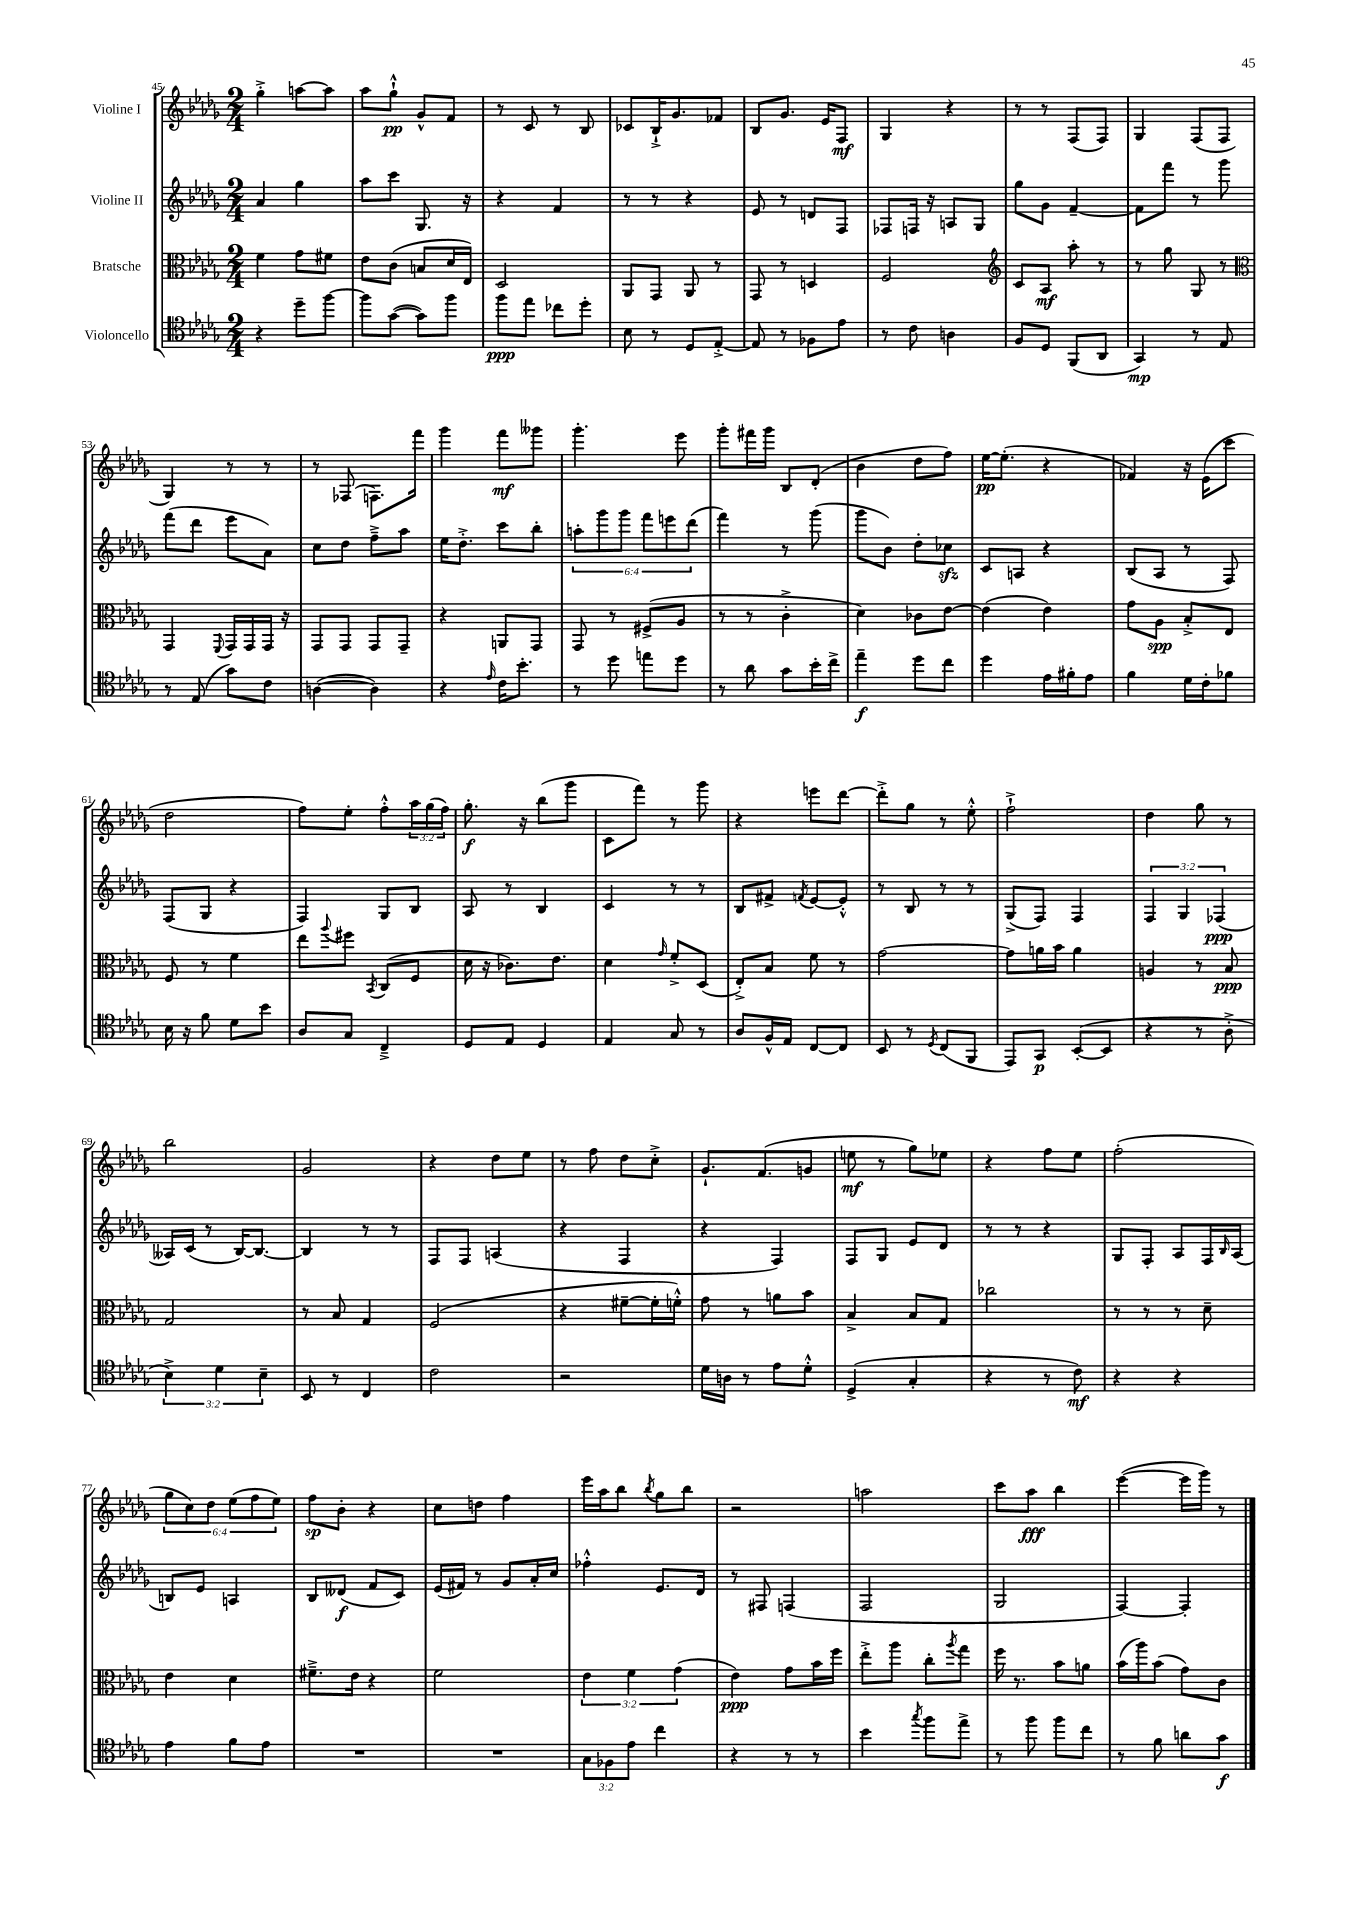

**kern	**kern	**kern	**kern
*staff4	*staff3	*staff2	*staff1
*clefC4	*clefC3	*clefG2	*clefG2
*k[b-e-a-d-g-]	*k[b-e-a-d-g-]	*k[b-e-a-d-g-]	*k[b-e-a-d-g-]
*M2/4	*M2/4	*M2/4	*M2/4
4r	4f	4a-	4gg-'^
8dd-~	8g-	4gg-	[8aa
[8ff	8f#	.	8aa]
=	=	=	=
8ff]	8e-	8aa-	8aa-
([8g-	(8c	8ccc	8gg-`^^
8g-])	8B	8.G-	8g-^^
8ff	16d-	.	8f
.	16E-)	16r	.
=	=	=	=
8ff	2D-	4r	8r
8ee-	.	.	8c
8cc-	.	4f	8r
8dd-'	.	.	8B-
=	=	=	=
8B-	8AA-	8r	8c-
8r	8GG-	8r	16B-`^
.	.	.	8.g-
8D-	8AA-	4r	.
[8E-'^	8r	.	8f-
=	=	=	=
8E-]	8GG-	8e-	8B-
8r	8r	8r	8.g-
8F-	4D	8d	.
.	.	.	16e-
8e-	.	8F	8F
=	=	=	=
8r	2F	8F-	4G-
8c	.	16F	.
.	.	16r	.
4A	.	8A	4r
.	.	8G-	.
=	=	=	=
*	*clefG2	*	*
8F	8c	8gg-	8r
8D-	8A-	8g-	8r
(8FF	8aa-'	[4f~	(8F
8AA-	8r	.	8F)
=	=	=	=
4GG-)	8r	8f]	4G-
.	8gg-	8fff	.
8r	8G-	8r	(8F
8E-	8r	8ggg-	8F
=	=	=	=
*	*clefC3	*	*
8r	4GG-	(8fff	4G-)
(8E-	.	8ddd-	.
.	8qqFF	.	.
8g-)	16GG-	8eee-	8r
.	16GG-	.	.
8c	16GG-	8a-)	8r
.	16r	.	.
=	=	=	=
([4A	8GG-	8cc	8r
.	8GG-	8dd-	(8F-
4A])	8GG-	8ff~^	8.F)
.	8GG-~	8aa-	.
.	.	.	16fff
=	=	=	=
4r	4r	16ee-	4ggg-
.	.	8.dd-'^	.
16qqe-	.	.	.
16c	8AA	8ccc	8fff
8.b-'	.	.	.
.	8GG-	8bb-'	8ggg--
=	=	=	=
8r	8GG-	12aa'	4.ggg-'
.	.	12ggg-	.
8dd-	8r	.	.
.	.	12ggg-	.
8ee	(8F#^	12fff	.
.	.	12eee	.
8dd-	8A-	.	8eee-
.	.	(12ddd-	.
=	=	=	=
8r	8r	4fff)	8ggg-'
8a-	8r	.	16fff#
.	.	.	16ggg-
8g-	4c'^	8r	8B-
16b-'	.	(8ggg-	(8d-'
16cc^	.	.	.
=	=	=	=
4ee-~	4d-)	8ggg-	4b-
.	.	8b-)	.
8dd-	8c-	8dd-'	8dd-
8cc	[8e-	8cc-	8ff)
=	=	=	=
4dd-	(4e-]	8c	[16ee-
.	.	.	(8.ee-']
.	.	8A	.
16e-	4e-)	4r	4r
16f#'	.	.	.
8e-	.	.	.
=	=	=	=
4f	8g-	(8B-	4f-)
.	8A-	8A-	.
16d-	8B-'^	8r	16r
16c'	.	.	(16e-
8f-	8E-	8F)	8ccc
=	=	=	=
16B-	8F	(8F	2dd-
16r	.	.	.
8f	8r	8G-	.
8d-	4f	4r	.
8b-	.	.	.
=	=	=	=
8A-	8ee-	4F)	8ff)
.	8qqaa-	.	.
8G-	8ff#	.	8ee-'
.	8qBB-	.	.
4C~^	(8C	8G-	8ff'^^
.	8F	8B-	24aa-
.	.	.	(24gg-
.	.	.	24ff)
=	=	=	=
8D-	16d-	8A-	8.gg-'
.	16r	.	.
8E-	8.c-)	8r	.
.	.	.	16r
4D-	.	4B-	(8bb-
.	8.e-	.	.
.	.	.	8ggg-
=	=	=	=
4E-	4d-	4c	8c
.	.	.	8fff)
.	16qqg-	.	.
8G-	8f'^	8r	8r
8r	(8D-	8r	8ggg-
=	=	=	=
8A-	8E-'^)	8B-	4r
16F^^	8B-	8f#^	.
16E-	.	.	.
.	.	8qf	.
[8C	8f	[8e-	8eee
8C]	8r	8e-'^^]	[8ddd-
=	=	=	=
8BB-	[2g-	8r	8ddd-'^]
8r	.	8B-	8gg-
8qD-	.	.	.
(8C	.	8r	8r
8FF	.	8r	8ee-'^^
=	=	=	=
8EE-)	8g-]	(8G-^	2ff`^
8GG-	16a	8F)	.
.	16b-	.	.
([8BB-'	4a	4F	.
8BB-]	.	.	.
=	=	=	=
4r	4A	6F	4dd-
.	.	6G-	.
8r	8r	.	8gg-
.	.	(6F-	.
8A-'^	8B-	.	8r
=	=	=	=
6B-^)	2G-	16A--)	2bb-
.	.	(16c	.
.	.	8r	.
6d-	.	.	.
.	.	[16B-)	.
.	.	8.B-_	.
6B-~	.	.	.
=	=	=	=
8BB-	8r	4B-]	2g-
8r	8B-	.	.
4C	4G-	8r	.
.	.	8r	.
=	=	=	=
2c	(2F	8F	4r
.	.	8F	.
.	.	(4A	8dd-
.	.	.	8ee-
=	=	=	=
2r	4r	4r	8r
.	.	.	8ff
.	[8f#~	4F	8dd-
.	16f#']	.	8cc'^
.	16f'^^)	.	.
=	=	=	=
16d-	8g-	4r	8.g-`
16A	.	.	.
8r	8r	.	.
.	.	.	(8.f
8e-	8a	4F)	.
8d-'^^	8b-	.	8g
=	=	=	=
(4D-^	4B-^	8F	8ee
.	.	8G-	8r
4G-'	8B-	8e-	8gg-)
.	8G-	8d-	8ee-
=	=	=	=
4r	2cc-	8r	4r
.	.	8r	.
8r	.	4r	8ff
8c)	.	.	8ee-
=	=	=	=
4r	8r	8G-	(2ff'
.	8r	8F'	.
4r	8r	8A-	.
.	8d-~	16F	.
.	.	16qqB-	.
.	.	(16A-	.
=	=	=	=
4e-	4e-	8B)	12gg-
.	.	.	12cc)
.	.	8e-	.
.	.	.	12dd-
8f	4d-	4A	(12ee-
.	.	.	12ff
8e-	.	.	.
.	.	.	12ee-)
=	=	=	=
2r	8.f#~^	8B-	8ff
.	.	(8d--	8b-'
.	16e-	.	.
.	4r	8f	4r
.	.	8c)	.
=	=	=	=
2r	2f	(16e-	8cc
.	.	16f#)	.
.	.	8r	8dd
.	.	8g-	4ff
.	.	16a-'	.
.	.	16cc	.
=	=	=	=
12G-	6e-	4ff-'^^	16eee-
.	.	.	16aa-
12F-	.	.	.
.	.	.	8bb-
12e-	6f	.	.
.	.	.	8qbb-
4cc	.	8.e-	8gg-
.	(6g-	.	.
.	.	.	8bb-
.	.	16d-	.
=	=	=	=
4r	4e-)	8r	2r
.	.	8F#	.
8r	8g-	(4F	.
8r	16b-	.	.
.	16ff	.	.
=	=	=	=
4b-	8ee-'^	2F	2aa
.	8aa-	.	.
8qgg-	.	.	.
8ff	8cc'	.	.
.	8qaa-	.	.
8ee-^	8gg-	.	.
=	=	=	=
8r	16ff	2G-	8ccc
.	8.r	.	.
8ff	.	.	8aa-
8ff	8b-	.	4bb-
8cc	8a	.	.
=	=	=	=
8r	(16b-	[4F)	([4eee-
.	16aa-)	.	.
8f	(8b-	.	.
8a	8g-)	4F']	16eee-]
.	.	.	16ggg-)
8g-	8c	.	8r
==	==	==	==
*-	*-	*-	*-
